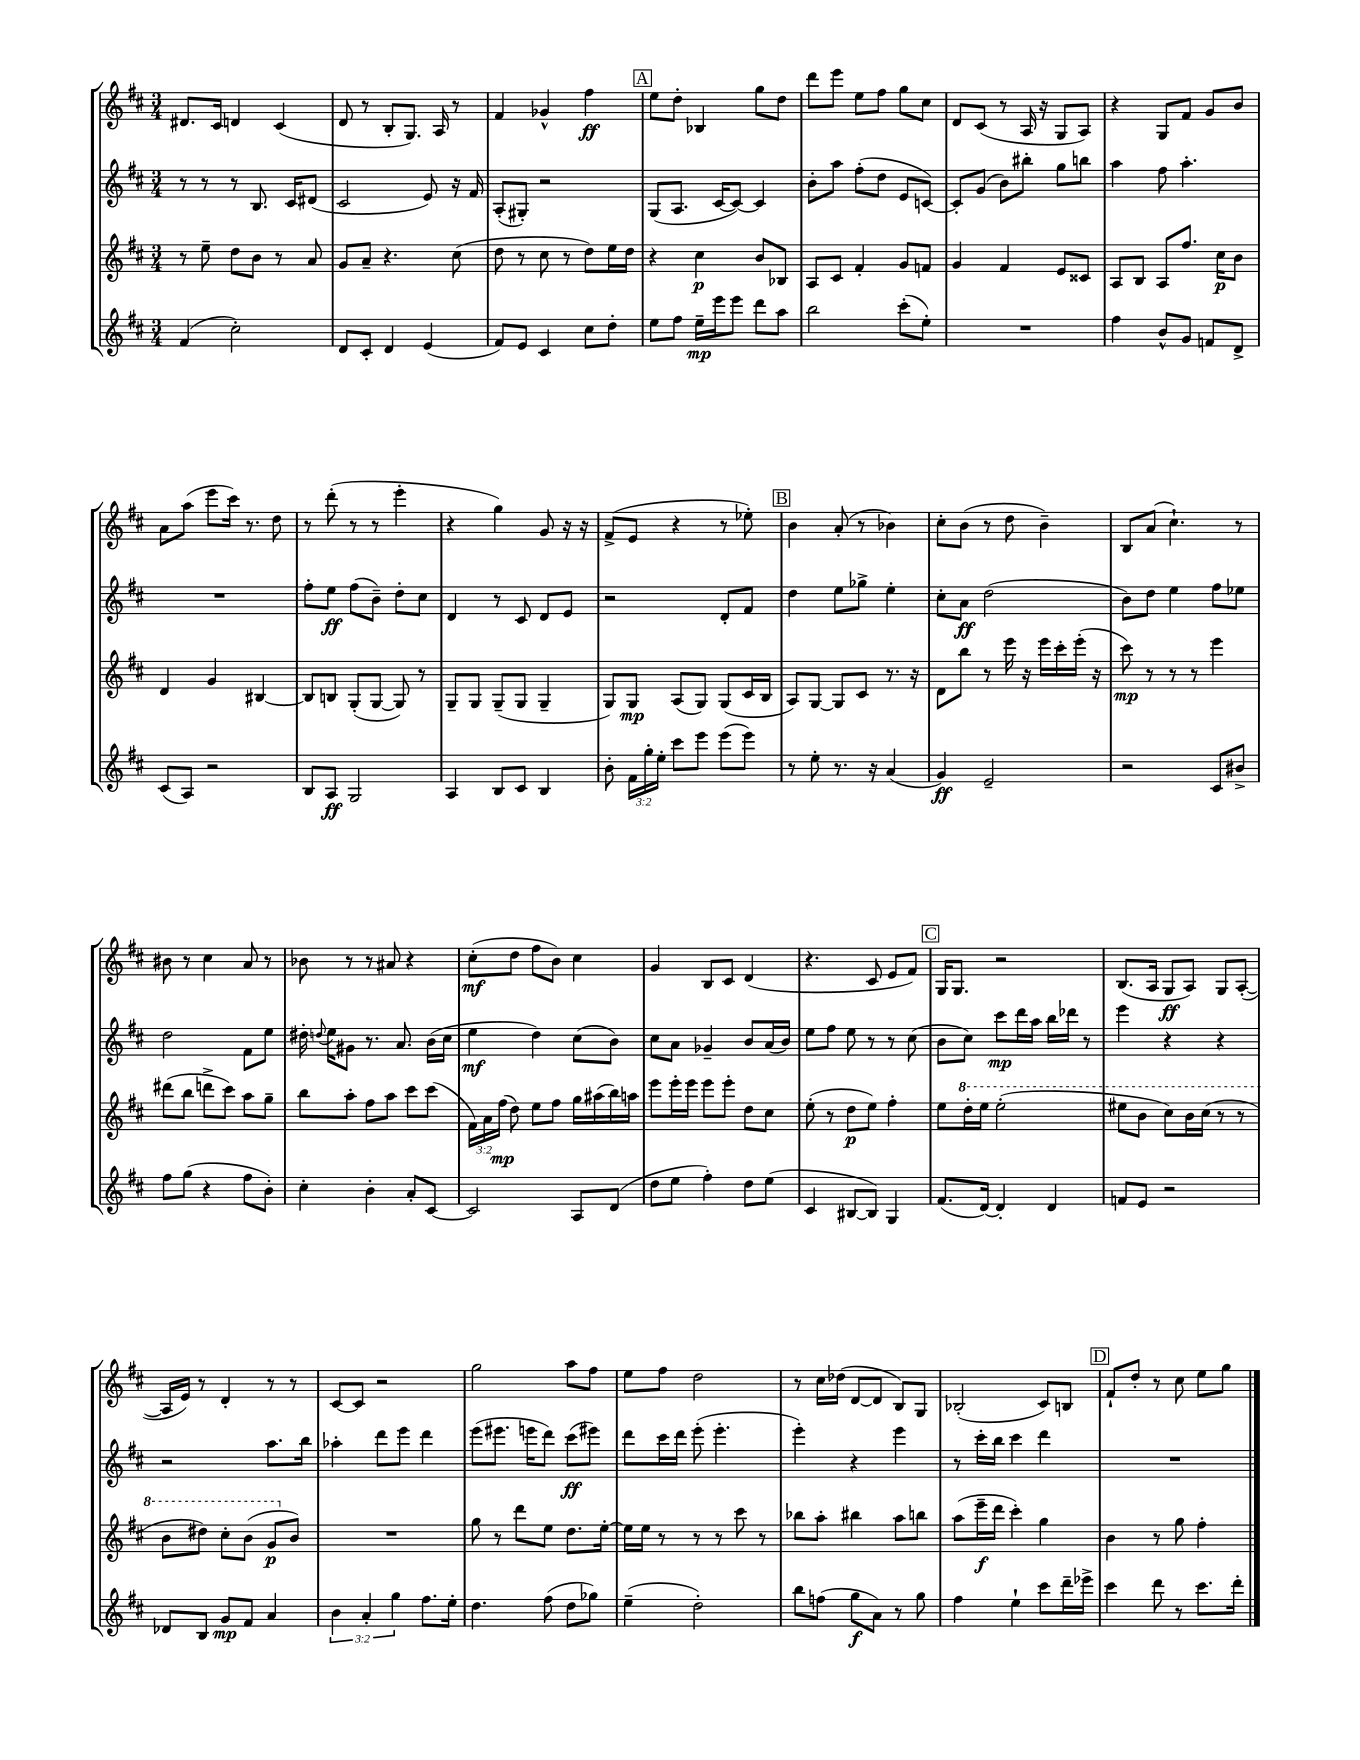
<<
\new StaffGroup <<
\new Staff = "s0" {
    \clef treble \key d \major \numericTimeSignature \time 3/4
    \autoBeamOff dis'8.[ cis'16] d'4 cis'4( |
    d'8 r8 b8[-. g8.]) a16 r8 |
    fis'4 ges'4-^ fis''4\ff |
    \mark \markup { \box "A" } e''8[ d''8]-. bes4 g''8[ d''8] |
    d'''8[ e'''8] e''8[ fis''8] g''8[ cis''8] |
    d'8[ cis'8]( r8 a16 r16 g8[ a8]) |
    r4 g8[ fis'8] g'8[ b'8] |
    a'8[ a''8]( e'''8[ cis'''16]) r8. d''8 |
    r8 d'''8-.( r8 r8 e'''4-. |
    r4 g''4) g'8 r16 r16 |
    fis'8[->( e'8] r4 r8 ees''8-.) |
    \mark \markup { \box "B" } b'4 a'8-.( r8 bes'4) |
    cis''8[-. b'8]( r8 d''8 b'4--) |
    b8[ a'8]( cis''4.-!) r8 |
    bis'8 r8 cis''4 a'8 r8 |
    bes'8 r8 r8 ais'8 r4 |
    cis''8[-.\mf( d''8] fis''8[ b'8]) cis''4 |
    g'4 b8[ cis'8] d'4( |
    r4. cis'8 e'8[ fis'8]) |
    \mark \markup { \box "C" } g16[ g8.] r2 |
    b8.[( a16] g8[\ff a8]) g8[ a8]~-.( |
    a16[ e'16]) r8 d'4-. r8 r8 |
    cis'8[~ cis'8] r2 |
    g''2 a''8[ fis''8] |
    e''8[ fis''8] d''2 |
    r8 cis''16[ des''16]( d'8[~ d'8] b8[) g8] |
    bes2-.( cis'8[) b8] |
    \mark \markup { \box "D" } fis'8[-! d''8]-. r8 cis''8 e''8[ g''8] \bar "|." |
}
\new Staff = "s1" {
    \clef treble \key d \major \numericTimeSignature \time 3/4
    \autoBeamOff r8 r8 r8 b8. cis'16[ dis'8]( |
    cis'2 e'8) r16 fis'16 |
    a8[-.( gis8]-.) r2 |
    \mark \markup { \box "A" } g8[( a8.] cis'16[~ cis'8]~) cis'4 |
    b'8[-. a''8] fis''8[-.( d''8] e'8[ c'8]~) |
    c'8[-. g'8]( b'8[) bis''8]-. g''8[ b''8] |
    a''4 fis''8 a''4.-. |
    R2. |
    fis''8[-. e''8]\ff fis''8[( b'8]--) d''8[-. cis''8] |
    d'4 r8 cis'8 d'8[ e'8] |
    r2 d'8[-. fis'8] |
    \mark \markup { \box "B" } d''4 e''8[ ges''8]-> e''4-. |
    cis''8[-. a'8]\ff d''2( |
    b'8[) d''8] e''4 fis''8[ ees''8] |
    d''2 fis'8[ e''8] |
    dis''16-. \appoggiatura { d''8 } e''16[ gis'8] r8. a'8. b'16[( cis''16] |
    e''4\mf d''4) cis''8[( b'8]) |
    cis''8[ a'8] ges'4-- b'8[ a'16( b'16]) |
    e''8[ fis''8] e''8 r8 r8 cis''8( |
    \mark \markup { \box "C" } b'8[ cis''8]) cis'''8[\mp d'''16 a''16] b''16[ des'''16] r8 |
    e'''4 r4 r4 |
    r2 a''8.[ b''16] |
    aes''4-. d'''8[ e'''8] d'''4 |
    e'''8[( eis'''8.] e'''16[ d'''8]) cis'''8[\ff( eis'''8]) |
    d'''8[ cis'''16 d'''16] e'''8-.( e'''4.-. |
    e'''4-.) r4 e'''4 |
    r8 cis'''16[-. b''16] cis'''4 d'''4 |
    \mark \markup { \box "D" } R2. \bar "|." |
}
\new Staff = "s2" {
    \clef treble \key d \major \numericTimeSignature \time 3/4 \override Staff.TupletNumber.text = #tuplet-number::calc-fraction-text
    \autoBeamOff r8 e''8-- d''8[ b'8] r8 a'8 |
    g'8[ a'8]-- r4. cis''8( |
    d''8 r8 cis''8 r8 d''8[) e''16 d''16] |
    \mark \markup { \box "A" } r4 cis''4\p b'8[ bes8] |
    a8[ cis'8] fis'4-. g'8[ f'8] |
    g'4 fis'4 e'8[ cisis'8] |
    a8[ b8] a8[ fis''8.] cis''16[\p b'8] |
    d'4 g'4 bis4~ |
    bis8[ b8] g8[-.( g8]~ g8) r8 |
    g8[-- g8] g8[--( g8] g4-- |
    g8[) g8]\mp a8[( g8]) g8[( cis'16 b16] |
    \mark \markup { \box "B" } a8[) g8]~ g8[ cis'8] r8. r16 |
    d'8[ b''8] r8 e'''16 r16 e'''16[ cis'''16-. e'''16]-.( r16 |
    cis'''8\mp) r8 r8 r8 e'''4 |
    dis'''8[( b''8] d'''8[-> cis'''8]) a''8[ g''8]-- |
    b''8[ a''8]-. fis''8[ a''8] cis'''8[ cis'''8]( |
    \tuplet 3/2 { fis'16[) a'16 fis''16]\mp( } d''8) e''8[ fis''8] g''16[ ais''16( b''16) a''16] |
    e'''8[ e'''16-. e'''16] e'''8[ e'''8]-. d''8[ cis''8] |
    e''8-.( r8 d''8[\p e''8]) fis''4-. |
    \mark \markup { \box "C" } e''8[ \ottava #1 d'''16-. e'''16] e'''2-.( |
    eis'''8[ b''8] cis'''8[) b''16 cis'''16]( r8 r8 |
    b''8[ dis'''8]) cis'''8[-. b''8]( g''8[\p \ottava #0 b'8]) |
    R2. |
    g''8 r8 d'''8[ e''8] d''8.[ e''16]~-. |
    e''16[ e''16] r8 r8 r8 cis'''8 r8 |
    bes''8[ a''8]-. bis''4 a''8[ b''8] |
    a''8[( e'''16--\f d'''16] cis'''4-.) g''4 |
    \mark \markup { \box "D" } b'4 r8 g''8 fis''4-. \bar "|." |
}
\new Staff = "s3" {
    \clef treble \key d \major \numericTimeSignature \time 3/4 \override Staff.TupletNumber.text = #tuplet-number::calc-fraction-text
    \autoBeamOff fis'4( cis''2-.) |
    d'8[ cis'8]-. d'4 e'4( |
    fis'8[) e'8] cis'4 cis''8[ d''8]-. |
    \mark \markup { \box "A" } e''8[ fis''8] e''16[--\mp e'''16 e'''8] d'''8[ a''8] |
    b''2 cis'''8[-.( e''8]-.) |
    R2. |
    fis''4 b'8[-^ g'8] f'8[ d'8]-> |
    cis'8[( a8]) r2 |
    b8[ a8]\ff g2 |
    a4 b8[ cis'8] b4 |
    b'8-. \tuplet 3/2 { fis'16[ g''16-. e''16]-. } cis'''8[ e'''8] e'''8[( e'''8]) |
    \mark \markup { \box "B" } r8 e''8-. r8. r16 a'4( |
    g'4\ff) e'2-- |
    r2 cis'8[ bis'8]-> |
    fis''8[ g''8]( r4 fis''8[ b'8]-.) |
    cis''4-. b'4-. a'8[-. cis'8]~ |
    cis'2 a8[ d'8]( |
    d''8[ e''8] fis''4-.) d''8[ e''8]( |
    cis'4 bis8[~ bis8]) g4 |
    \mark \markup { \box "C" } fis'8.[( d'16]~) d'4-. d'4 |
    f'8[ e'8] r2 |
    des'8[ b8] g'8[\mp fis'8] a'4 |
    \tuplet 3/2 { b'4 a'4-. g''4 } fis''8.[ e''16]-. |
    d''4. fis''8( d''8[ ges''8]) |
    e''4--( d''2-.) |
    b''8[ f''8]( g''8[\f a'8]) r8 g''8 |
    fis''4 e''4-! cis'''8[ d'''16-- ees'''16]-> |
    \mark \markup { \box "D" } cis'''4 d'''8 r8 cis'''8.[ d'''16]-. \bar "|." |
}
>>
>>
\layout { \context { \Score \remove "Bar_number_engraver" } }
